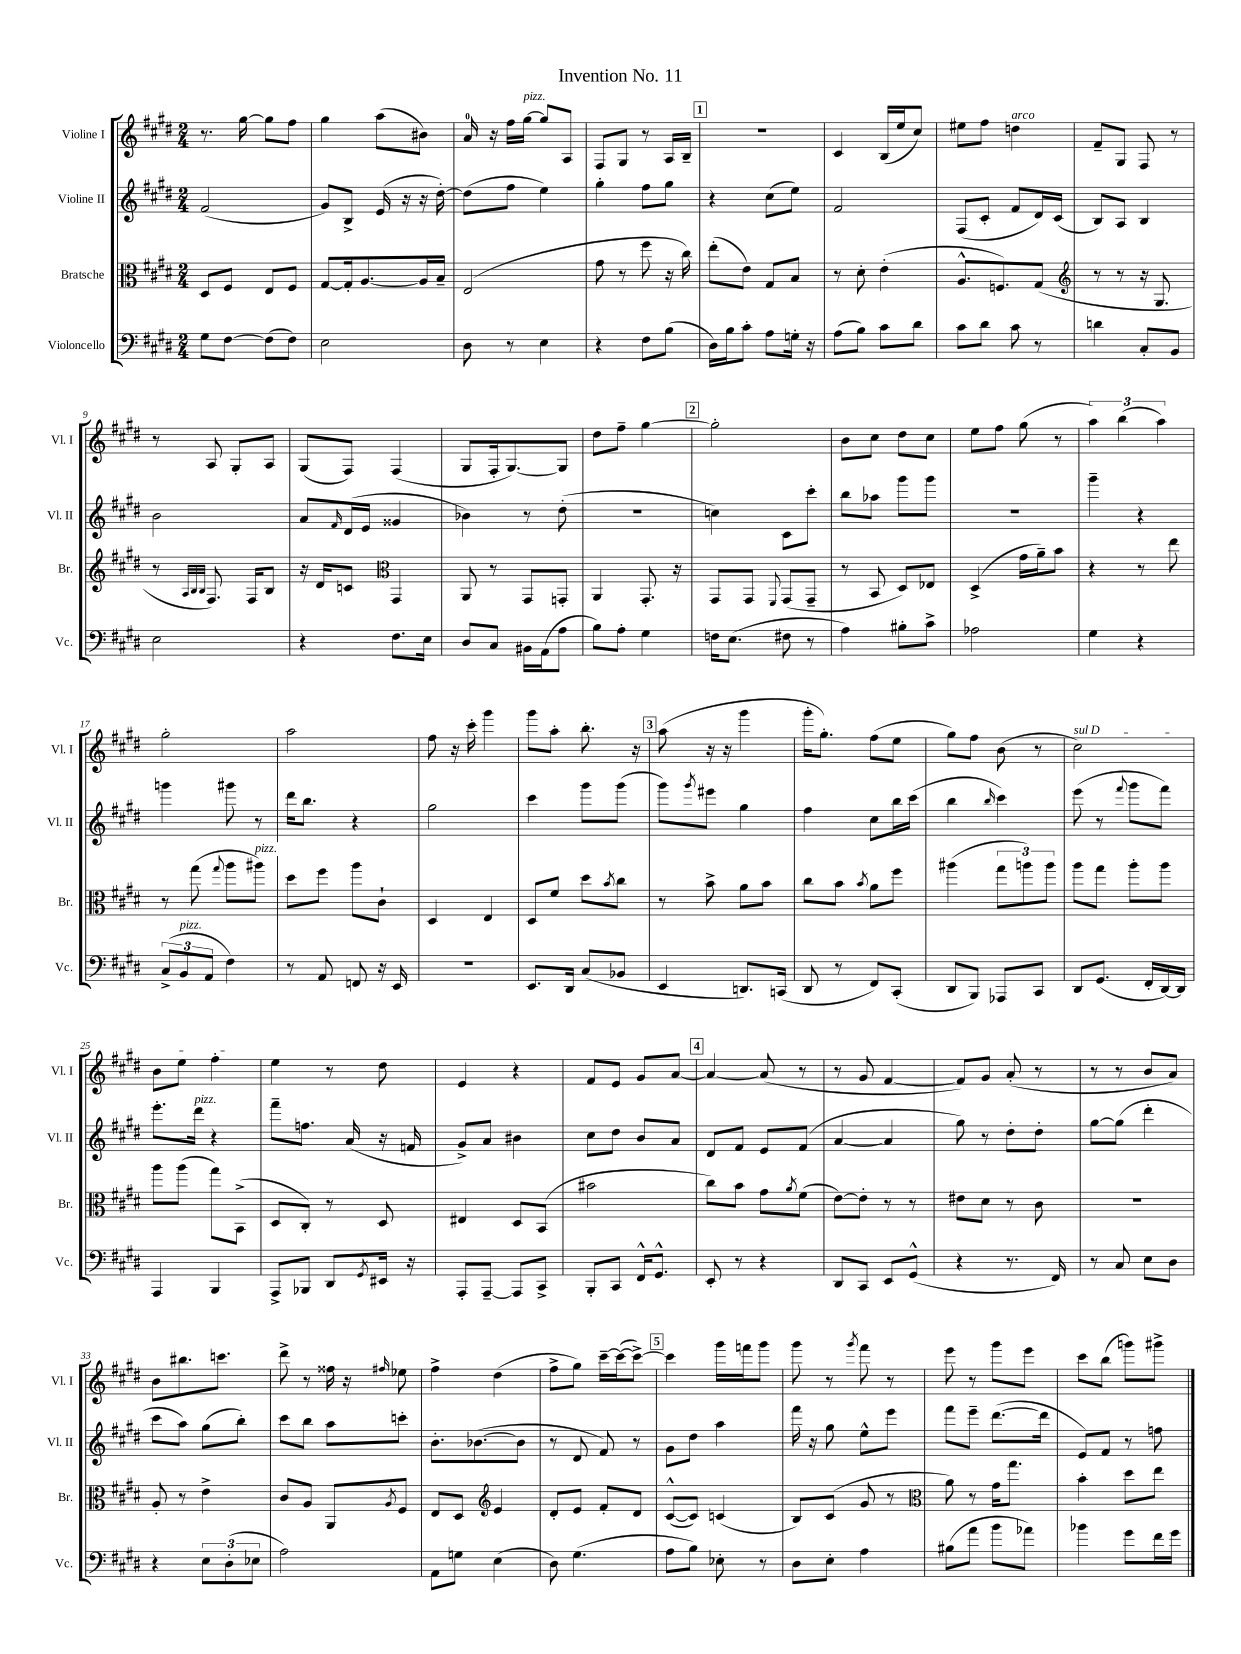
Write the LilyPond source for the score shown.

\header { title = "Invention No. 11" }
<<
\new StaffGroup <<
\new Staff = "s0" \with { instrumentName = "Violine I" shortInstrumentName = "Vl. I" } {
    \clef treble \key e \major \numericTimeSignature \time 2/4
    r8. gis''16~ gis''8 fis''8 |
    gis''4 a''8( bis'8) |
    a'16-0 r16 fis''16 gis''16~^\markup { \italic "pizz." } gis''8 a8 |
    fis8 gis8 r8 a16 b16-- |
    \mark \markup { \box "1" } r2 |
    cis'4 b16( e''16 cis''8) |
    eis''8 fis''8 d''4^\markup { \italic "arco" } |
    fis'8-- gis8 fis8 r8 |
    r8 a8 gis8-. a8 |
    gis8( fis8) fis4( |
    gis8 fis16-. gis8.~) gis8 |
    dis''8 fis''8-- gis''4~ |
    \mark \markup { \box "2" } gis''2-. |
    b'8 cis''8 dis''8 cis''8 |
    e''8 fis''8 gis''8( r8 |
    \tuplet 3/2 { a''4) b''4( a''4) } |
    gis''2-. |
    a''2 |
    fis''8 r16 cis'''16-. gis'''4 |
    gis'''8 a''8-. b''8.-. r16 |
    \mark \markup { \box "3" } a''8( r16 r16 gis'''4 |
    gis'''16-. gis''8.-.) fis''8( e''8 |
    gis''8) fis''8 b'8( r8 |
    \once \override TextSpanner.bound-details.left.text = \markup { \italic "sul D" } cis''2\startTextSpan) |
    b'8 e''8 fis''4-.\stopTextSpan |
    e''4 r8 dis''8 |
    e'4 r4 |
    fis'8 e'8 gis'8 a'8~ |
    \mark \markup { \box "4" } a'4~ a'8( r8 |
    r8 gis'8 fis'4~ |
    fis'8) gis'8 a'8-.( r8 |
    r8 r8 b'8 a'8) |
    b'8 bis''8. c'''8. |
    dis'''8-> r8 fisis''16 r16 \grace { fis''16 } ees''8 |
    fis''4-> dis''4( |
    fis''8-> gis''8) cis'''16~-- cis'''16~( cis'''8~->) |
    \mark \markup { \box "5" } cis'''4 gis'''16 f'''16 gis'''8 |
    gis'''8 r8 \acciaccatura { gis'''8 } fis'''8 r8 |
    e'''8 r8 gis'''8 e'''8 |
    cis'''8 b''8( g'''8) gis'''8-> \bar "|." |
}
\new Staff = "s1" \with { instrumentName = "Violine II" shortInstrumentName = "Vl. II" } {
    \clef treble \key e \major \numericTimeSignature \time 2/4
    fis'2( |
    gis'8) b8-> e'16( r16 r16 dis''16~-.) |
    dis''8( fis''8 e''4) |
    gis''4-. fis''8 gis''8 |
    \mark \markup { \box "1" } r4 cis''8( e''8) |
    fis'2 |
    fis8( cis'8-. fis'8 dis'16) cis'16( |
    b8) a8 b4 |
    b'2 |
    a'8 \grace { fis'16 } dis'16( e'16 gisis'4 |
    bes'4) r8 dis''8-.( |
    R2 |
    \mark \markup { \box "2" } c''4) cis'8 cis'''8-. |
    b''8 aes''8 gis'''8 gis'''8 |
    R2 |
    gis'''4-- r4 |
    g'''4 gis'''8 r8 |
    dis'''16 b''8. r4 |
    gis''2 |
    cis'''4 gis'''8 gis'''8( |
    \mark \markup { \box "3" } gis'''8) \acciaccatura { gis'''8 } eis'''8 gis''4 |
    fis''4 cis''8 b''16 cis'''16( |
    b''4 \grace { b''16 } cis'''4) |
    e'''8( r8 \appoggiatura { fis'''8 } gis'''8 fis'''8) |
    e'''8.-. dis'''16^\markup { \italic "pizz." } r4 |
    fis'''8-- f''8. a'16( r16 f'16 |
    gis'8->) a'8 bis'4 |
    cis''8 dis''8 b'8 a'8 |
    \mark \markup { \box "4" } dis'8 fis'8 e'8 fis'8( |
    a'4~ a'4 |
    gis''8) r8 dis''8-. dis''8-. |
    gis''8~ gis''8( dis'''4-. |
    cis'''8 a''8) gis''8( b''8-.) |
    cis'''8 b''8 a''8 c'''8-. |
    b'8.-. bes'8.~( bes'8 |
    r8 dis'8 fis'8) r8 |
    \mark \markup { \box "5" } gis'8 dis''8 a''4 |
    fis'''16 r16 gis''8 e''8-^ e'''8 |
    fis'''8 e'''8-- dis'''8.~( dis'''16 |
    e'8) fis'8 r8 f''8 \bar "|." |
}
\new Staff = "s2" \with { instrumentName = "Bratsche" shortInstrumentName = "Br." } {
    \clef alto \key e \major \numericTimeSignature \time 2/4
    dis8 fis8 e8 fis8 |
    gis8~ gis16-. a8.~ a16 b16-- |
    e2( |
    gis'8 r8 fis''8 r16 cis''16) |
    \mark \markup { \box "1" } e''8-.( e'8) gis8 b8 |
    r8 dis'8-. e'4-.( |
    a8.-^ f8.) gis8( |
    \clef treble r8 r8 r16 gis8. |
    r8 \grace { a32 b32 b32 } fis8.) fis16 b8 |
    r16 dis'16 c'8 \clef alto gis,4 |
    a,8 r8 gis,8 g,8-. |
    a,4 gis,8.-. r16 |
    \mark \markup { \box "2" } gis,8 gis,8 \appoggiatura { fis,8 } gis,8( gis,8-- |
    r8 b,8 dis8) ees8 |
    dis4->( gis'16 a'16--) b'8 |
    r4 r8 e''8 |
    r8 gis''8( \appoggiatura { gis''8 } a''8 ais''8^\markup { \italic "pizz." }) |
    dis''8 fis''8 a''8 cis'8-! |
    dis4 e4 |
    dis8 fis'8 dis''8 \acciaccatura { b'8 } cis''8 |
    \mark \markup { \box "3" } r8 b'8-> a'8 b'8 |
    cis''8 b'8 \acciaccatura { b'8 } a'8 fis''8 |
    ais''4( \tuplet 3/2 { gis''8 a''8) a''8 } |
    a''8 gis''8 a''8-. a''8 |
    a''8 a''8( gis''8) b,8->( |
    dis8 cis8-.) r8 dis8 |
    eis4 dis8 b,8( |
    bis'2 |
    \mark \markup { \box "4" } cis''8) b'8 gis'8 \acciaccatura { a'8 } fis'8( |
    e'8~) e'8-. r8 r8 |
    eis'8 dis'8 r8 cis'8 |
    r2 |
    a8-. r8 e'4-> |
    cis'8 a8 a,8 \acciaccatura { a8 } fis8 |
    e8 dis8 \clef treble e'4 |
    dis'8-. e'8 fis'8-. dis'8 |
    \mark \markup { \box "5" } cis'8~-^( cis'8) c'4( |
    b8) cis'8( gis'8 r8 |
    \clef alto a'8) r8 gis'16 gis''8. |
    b'4-. dis''8 e''8 \bar "|." |
}
\new Staff = "s3" \with { instrumentName = "Violoncello" shortInstrumentName = "Vc." } {
    \clef bass \key e \major \numericTimeSignature \time 2/4
    gis8 fis8~ fis8( fis8) |
    e2 |
    dis8 r8 e4 |
    r4 fis8 b8( |
    \mark \markup { \box "1" } dis16) b16 cis'8-. a8 g16-. r16 |
    a8( b8) cis'8 dis'8 |
    cis'8 dis'8 cis'8 r8 |
    d'4 cis8-. b,8 |
    e2 |
    r4 fis8. e16 |
    dis8 cis8 bis,16 a,16( a8 |
    b8) a8-. gis4 |
    \mark \markup { \box "2" } f16 e8.( fis8 r8 |
    a4) bis8-. cis'8-> |
    aes2 |
    gis4 r4 |
    \tuplet 3/2 { cis8->( b,8^\markup { \italic "pizz." } a,8 } fis4) |
    r8 a,8 f,8 r16 e,16 |
    R2 |
    e,8. dis,16 cis8( bes,8 |
    \mark \markup { \box "3" } e,4 d,8.) c,16( |
    dis,8 r8 fis,8) cis,8-.( |
    dis,8 b,,8) aes,,8 cis,8 |
    dis,8 gis,8.( fis,16-. dis,16~) dis,16 |
    a,,4 b,,4 |
    a,,8-> bes,,8 dis,8 \acciaccatura { gis,8 } eis,16 r16 |
    a,,8-. a,,8~-- a,,8 cis,8-> |
    b,,8-. cis,8 fis,16-^ gis,8.-^ |
    \mark \markup { \box "4" } e,8-. r8 r4 |
    dis,8 cis,8 e,8 gis,8-^( |
    r4 r8. fis,16) |
    r8 cis8 e8 dis8 |
    r4 \tuplet 3/2 { e8 dis8-.( ees8 } |
    a2) |
    a,8 g8 e4( |
    dis8) gis4.( |
    \mark \markup { \box "5" } a8 b8) ees8-. r8 |
    dis8 e8-. a4 |
    bis8( a'8 b'8 aes'8) |
    bes'4 gis'8 fis'16 gis'16 \bar "|." |
}
>>
>>
